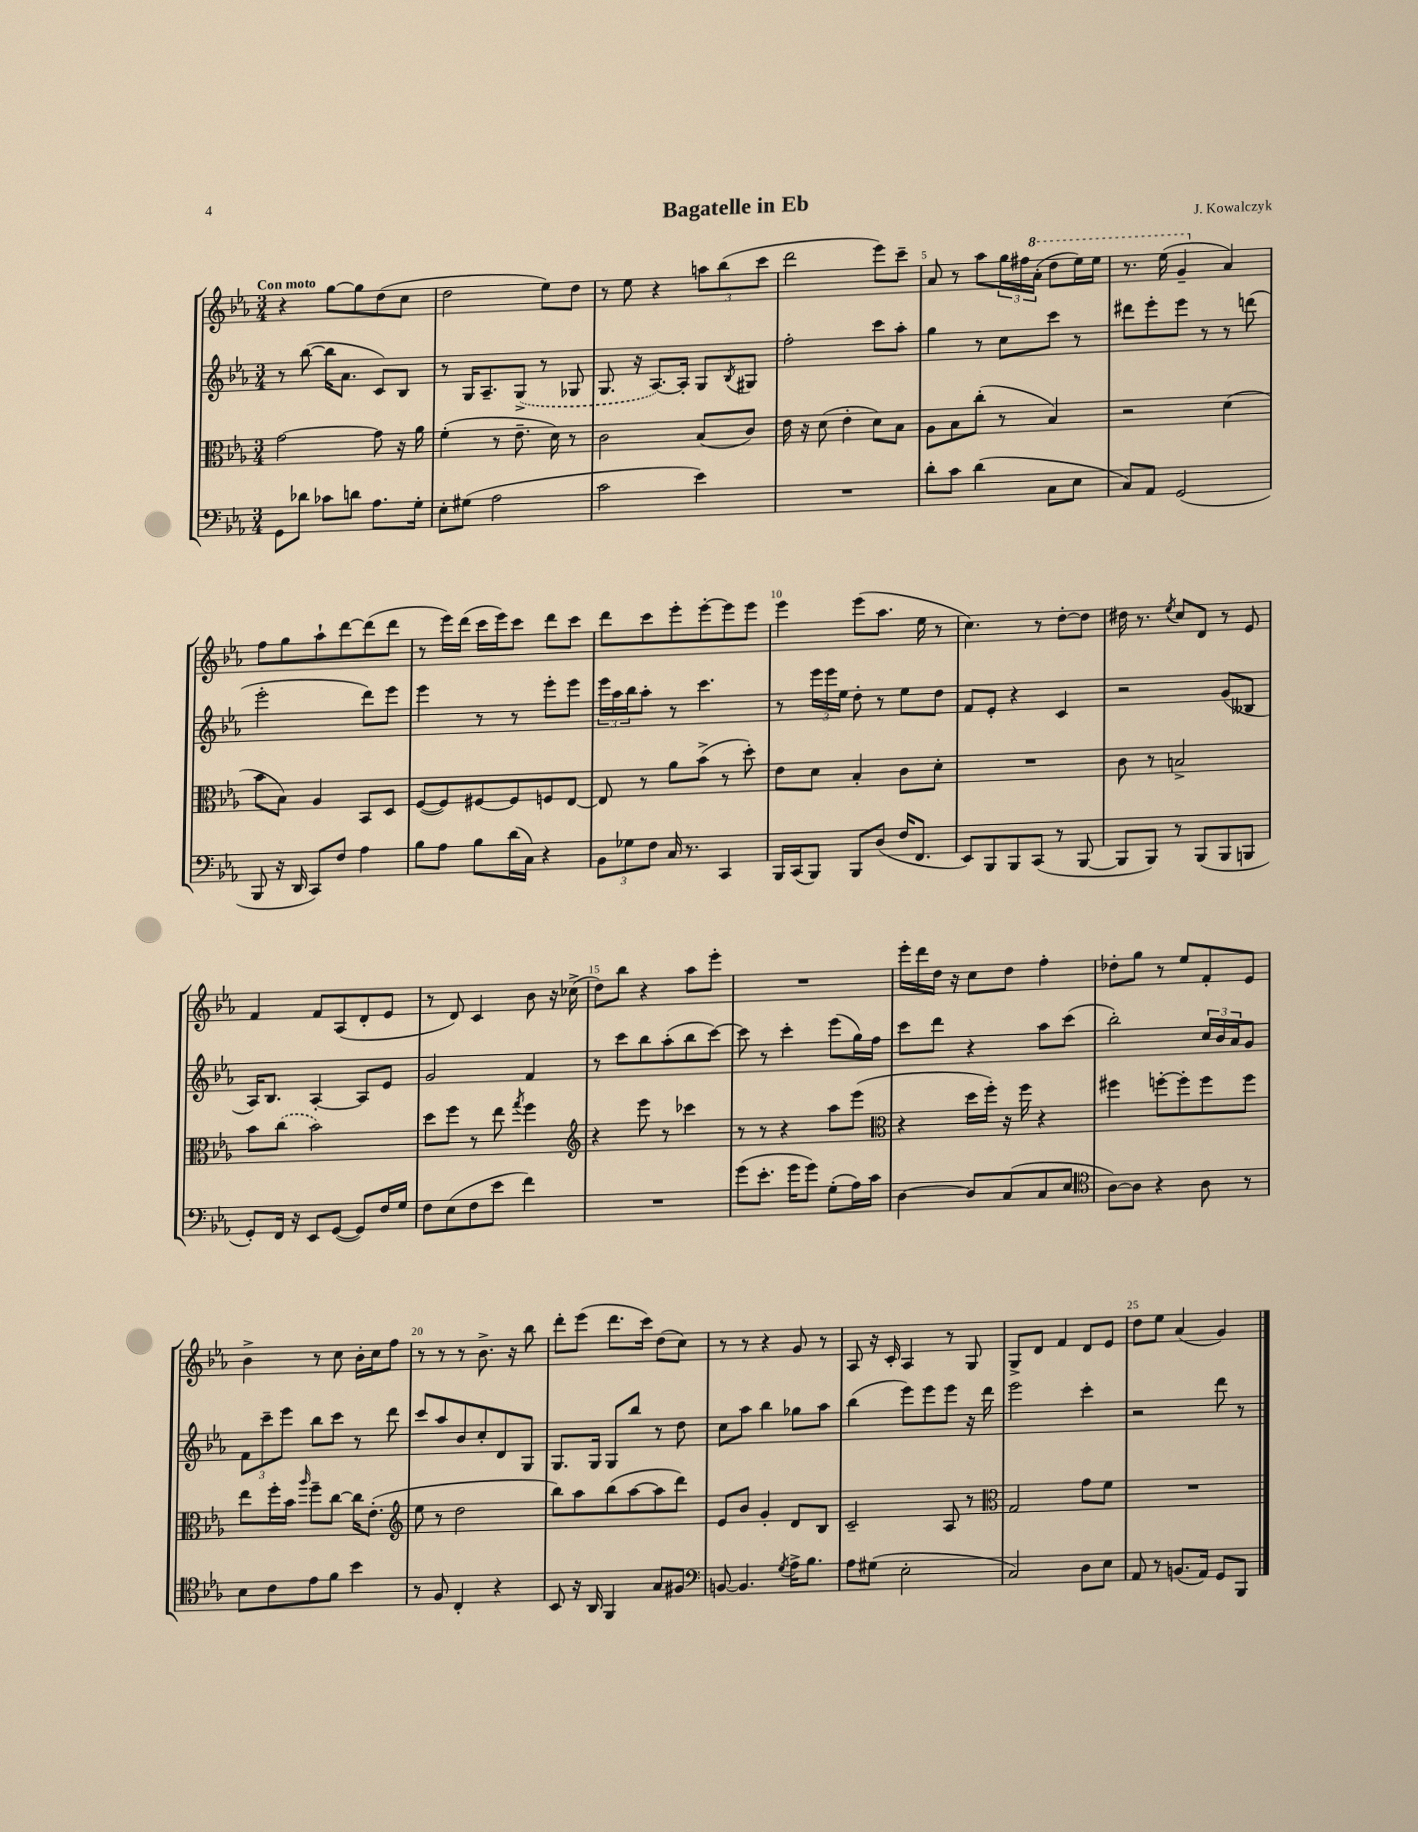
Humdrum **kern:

**kern	**kern	**kern	**kern
*staff4	*staff3	*staff2	*staff1
*clefF4	*clefC3	*clefG2	*clefG2
*k[b-e-a-]	*k[b-e-a-]	*k[b-e-a-]	*k[b-e-a-]
*M3/4	*M3/4	*M3/4	*M3/4
8GG\L	[2g\	8r	4r
8d-\J	.	([8bb-\	.
8c-\L	.	16bb-\]LK	[8gg\L
.	.	8.a-\J	.
8d\J	.	.	8gg\]
8.A-\L	8g\]	8c/L)	(8dd\
.	16r	8B-/J	8cc\J
16G'\Jk	16a-\	.	.
=	=	=	=
8E-'\L	(4f'\	8r	2dd\
(8G#\J	.	16G/LK	.
.	.	8.A-~/	.
2A-\	8r	.	.
.	8.e-~\	(8G^/J	.
.	.	8r	8ee-\L)
.	16d\)	.	.
.	8r	8G-/	8dd\J
=	=	=	=
2c\	2c\	8.G/	8r
.	.	.	8ee-\
.	.	16r	.
.	.	[8.A-/L)	4r
.	.	16A-'/]Jk	.
4e-\)	(8B-/L	8G/L	12aa\L
.	.	.	(12bb-\
.	.	8qB-/	.
.	8c/J)	8G#/J	.
.	.	.	12ccc\J
=	=	=	=
2.r	16e-\	2ff'\	2ddd\
.	16r	.	.
.	(8d\	.	.
.	4e-'\	.	.
.	8d\L)	8ccc\L	8eee-\L)
.	8B-\J	8aa-'\J	8ccc~\J
=	=	=	=
8d'\L	8A-\L	4gg\	8a-/
8c\J	8B-\	.	8r
(4d\	(8cc'\J	8r	8aa-\L
.	8r	8cc\L	24gg\L
.	.	.	24ff#\
.	.	.	(24aa-'\JJ
8C\L	4B-/)	8ccc\J	8ddd\L
8E-\J	.	8r	16eee-\L)
.	.	.	16eee-\JJ
=	=	=	=
8C/L)	2r	8ddd#\L	8.r
8AA-/J	.	8eee-'\	.
.	.	.	(16eee-\
(2GG/	.	8eee-\J	4gg~/
.	.	8r	.
.	(4d\	8r	4a-/)
.	.	(8ddd\	.
=	=	=	=
8BBB-/	8b-\L	2eee-'\	8ff\L
16r	8B-\J)	.	8gg\
16DD/	.	.	.
8CC/L)	4A-/	.	8aa-`\
8F/J	.	.	[8ddd\
4A-\	8BB-/L	8ddd\L)	(8ddd\]
.	8D/J	8eee-\J	8ddd\J
=	=	=	=
8B-\L	([8F/L	4eee-\	8r
8A-\J	8F/])	.	16eee-\LL)
.	.	.	(16ddd\JJ
8B-\L	[8F#/	8r	16ccc\LL
.	.	.	16eee-\J)
(16d\L	8F#/]	8r	8ccc\J
16C\JJ)	.	.	.
4r	8F/	8eee-'\L	8ddd\L
.	[8E-/J	8eee-\J	8ccc\J
=	=	=	=
12BB-\L	8E-/]	24eee-\LL	8ddd\L
.	.	24aa-\	.
12G-\	.	24bb-\J	.
.	8r	8aa-'\J	8ccc\
12F\J	.	.	.
16C/	8a-\L	8r	8eee-'\
8.r	.	.	.
.	(8b-^\J	4.ccc\	[8eee-'\
4CC/	8r	.	8eee-\]
.	8dd'\)	.	8eee-\J
=	=	=	=
16BBB-/LL	8e-\L	8r	4eee-\
(16CC/J	.	.	.
8BBB-/J)	8d\J	24eee-\LL	.
.	.	24eee-\	.
.	.	24ee-\JJ	.
8BBB-/L	4B-'/	8dd'\	(8eee-\L
(8D/J	.	8r	8.aa-\J
16F/LK	8c\L	8ee-\L	.
8.FF/J	.	.	16ee-\
.	8d'\J	8dd\J	8r
=	=	=	=
8EE-/L)	2.r	8f/L	4.cc\)
8BBB-/	.	8e-'/J	.
8BBB-/	.	4r	.
(8CC/J	.	.	8r
8r	.	4c/	[8dd'\L
[8BBB-/	.	.	8dd\]J
=	=	=	=
8BBB-/]L	8c\	2r	16dd#\
.	.	.	8.r
8BBB-/J)	8r	.	.
.	.	.	8qee-/
8r	2B^/	.	8cc/L
(8BBB-/L	.	.	8d/J
8BBB-/	.	(8g/L	8r
8BBB/J	.	8B--/J	8e-/
=	=	=	=
8GG'/L)	8b-\L	16A-/LK)	4f/
.	.	8.B-/J	.
16FF/Jk	(8cc\J	.	.
16r	.	.	.
8EE-/L	2b-\)	[4A-'/	8f/L
([8GG/J	.	.	(8A-/
8GG/]L)	.	8A-/]L	8d'/
16F/L	.	8e-/J	8e-/J
16G/JJ	.	.	.
=	=	=	=
8F\L	8dd\L	2g/	8r
(8E-\	8ff\J	.	8d/)
8F\	8r	.	4c/
8e-\J	8ee-\	.	.
.	8qgg/	.	.
4f\)	4ff\	4f/	8b-\
.	.	.	16r
.	.	.	(16cc-^\
=	=	=	=
*	*clefG2	*	*
2.r	4r	8r	8dd\L)
.	.	8ccc\L	8bb-\J
.	8eee-\	8bb-\	4r
.	8r	(8aa-'\	.
.	4ccc-\	8bb-\	8aa-\L
.	.	[8ccc\J)	8eee-'\J
=	=	=	=
(8g\L	8r	8ccc\]	2.r
8.e-'\J	8r	8r	.
.	4r	4ccc'\	.
16g\LK	.	.	.
8g\J)	.	.	.
(8G'\L	8aa-\L	(8eee-\L	.
16A-\L)	(8eee-\J	16gg\L)	.
16c\JJ	.	16ff\JJ	.
=	=	=	=
*	*clefC3	*	*
[4D\	4r	8ccc\L	16eee-'\LL
.	.	.	16ddd\
.	.	8ddd\J	16dd\JJ
.	.	.	16r
8D/]L	16dd\LL	4r	8cc\L
.	16ff'\JJ)	.	.
(8C/	16r	.	8dd\J
.	16ff\	.	.
8C/	4r	8aa-\L	4ff'\
8E-/J	.	(8ccc\J	.
=	=	=	=
*clefC4	*	*	*
[8A-\L)	4ff#\	2bb-'\)	8dd-'\L
8A-\]J	.	.	8gg\J
4r	[8ff'\L	.	8r
.	8ff'\]	.	8ee-/L
8A-\	8ff\	24cc/LL	8f'/
.	.	24b-/	.
.	.	24a-/J	.
8r	8ff\J	8g/J	8e-/J
=	=	=	=
8B-\L	8ee-\L	12f\L	4b-^\
.	.	12ccc~\	.
8c\	16ff'\L	.	.
.	.	12eee-\J	.
.	16b-\JJ	.	.
.	16qqaa-/	.	.
8e-\	8ff~\L	8bb-\L	8r
8f\J	[8cc\J	8ccc\J	8cc\
4b-\	16cc\]LK	8r	16b-'\LL
.	(8.e-'\J	.	16cc\J
.	.	8ddd\	8ff\J
=	=	=	=
*	*clefG2	*	*
8r	8ee-\	8ccc/L	8r
8F/	8r	8aa-/	8r
4C'/	2dd\	8b-/	8r
.	.	8cc'/	8.b-^\
4r	.	8d/	.
.	.	.	16r
.	.	8G/J	8bb-\
=	=	=	=
8BB-/	8bb-\L)	8.G/L	8ddd'\L
16r	8aa-\	.	(8eee-\J
16AA-/	.	16G/Jk	.
4FF/	(8bb-\	8G/L	8.ddd\L
.	[8aa-\	8bb-/J	.
.	.	.	16ccc\Jk)
8G/L	8aa-\]	8r	(8dd\L
8F#/J	8ddd\J)	8dd\	8cc\J)
=	=	=	=
*clefF4	*	*	*
[8BB/	8e-/L	8cc\L	8r
4.BB/]	8b-/J	8aa-\J	8r
.	4g'/	4bb-\	4r
8qG/	.	.	.
16A-^\LK	8d/L	8gg-\L	8g/
8.B-\J	.	.	.
.	8B-/J	8aa-\J	8r
=	=	=	=
8A-\L	2c~/	(4bb-\	8A-/
(8G#\J	.	.	16r
.	.	.	16c'/
2E-'\	.	8eee-\L)	4A-/
.	.	8eee-\	.
.	8A-/	8eee-\J	8r
.	8r	16r	8G/
.	.	16ddd\	.
=	=	=	=
*	*clefC3	*	*
2C/)	2G/	2eee-\	8G^/L
.	.	.	8d/J
.	.	.	4f/
8D\L	8g\L	4ccc'\	8d/L
8E-\J	8f\J	.	8e-/J
=	=	=	=
8AA-/	2.r	2r	8dd\L
8r	.	.	8ee-\J
(8.BB/L	.	.	(4a-/
16AA-/Jk)	.	.	.
8GG/L	.	8ddd\	4g/)
8BBB-/J	.	8r	.
==	==	==	==
*-	*-	*-	*-
